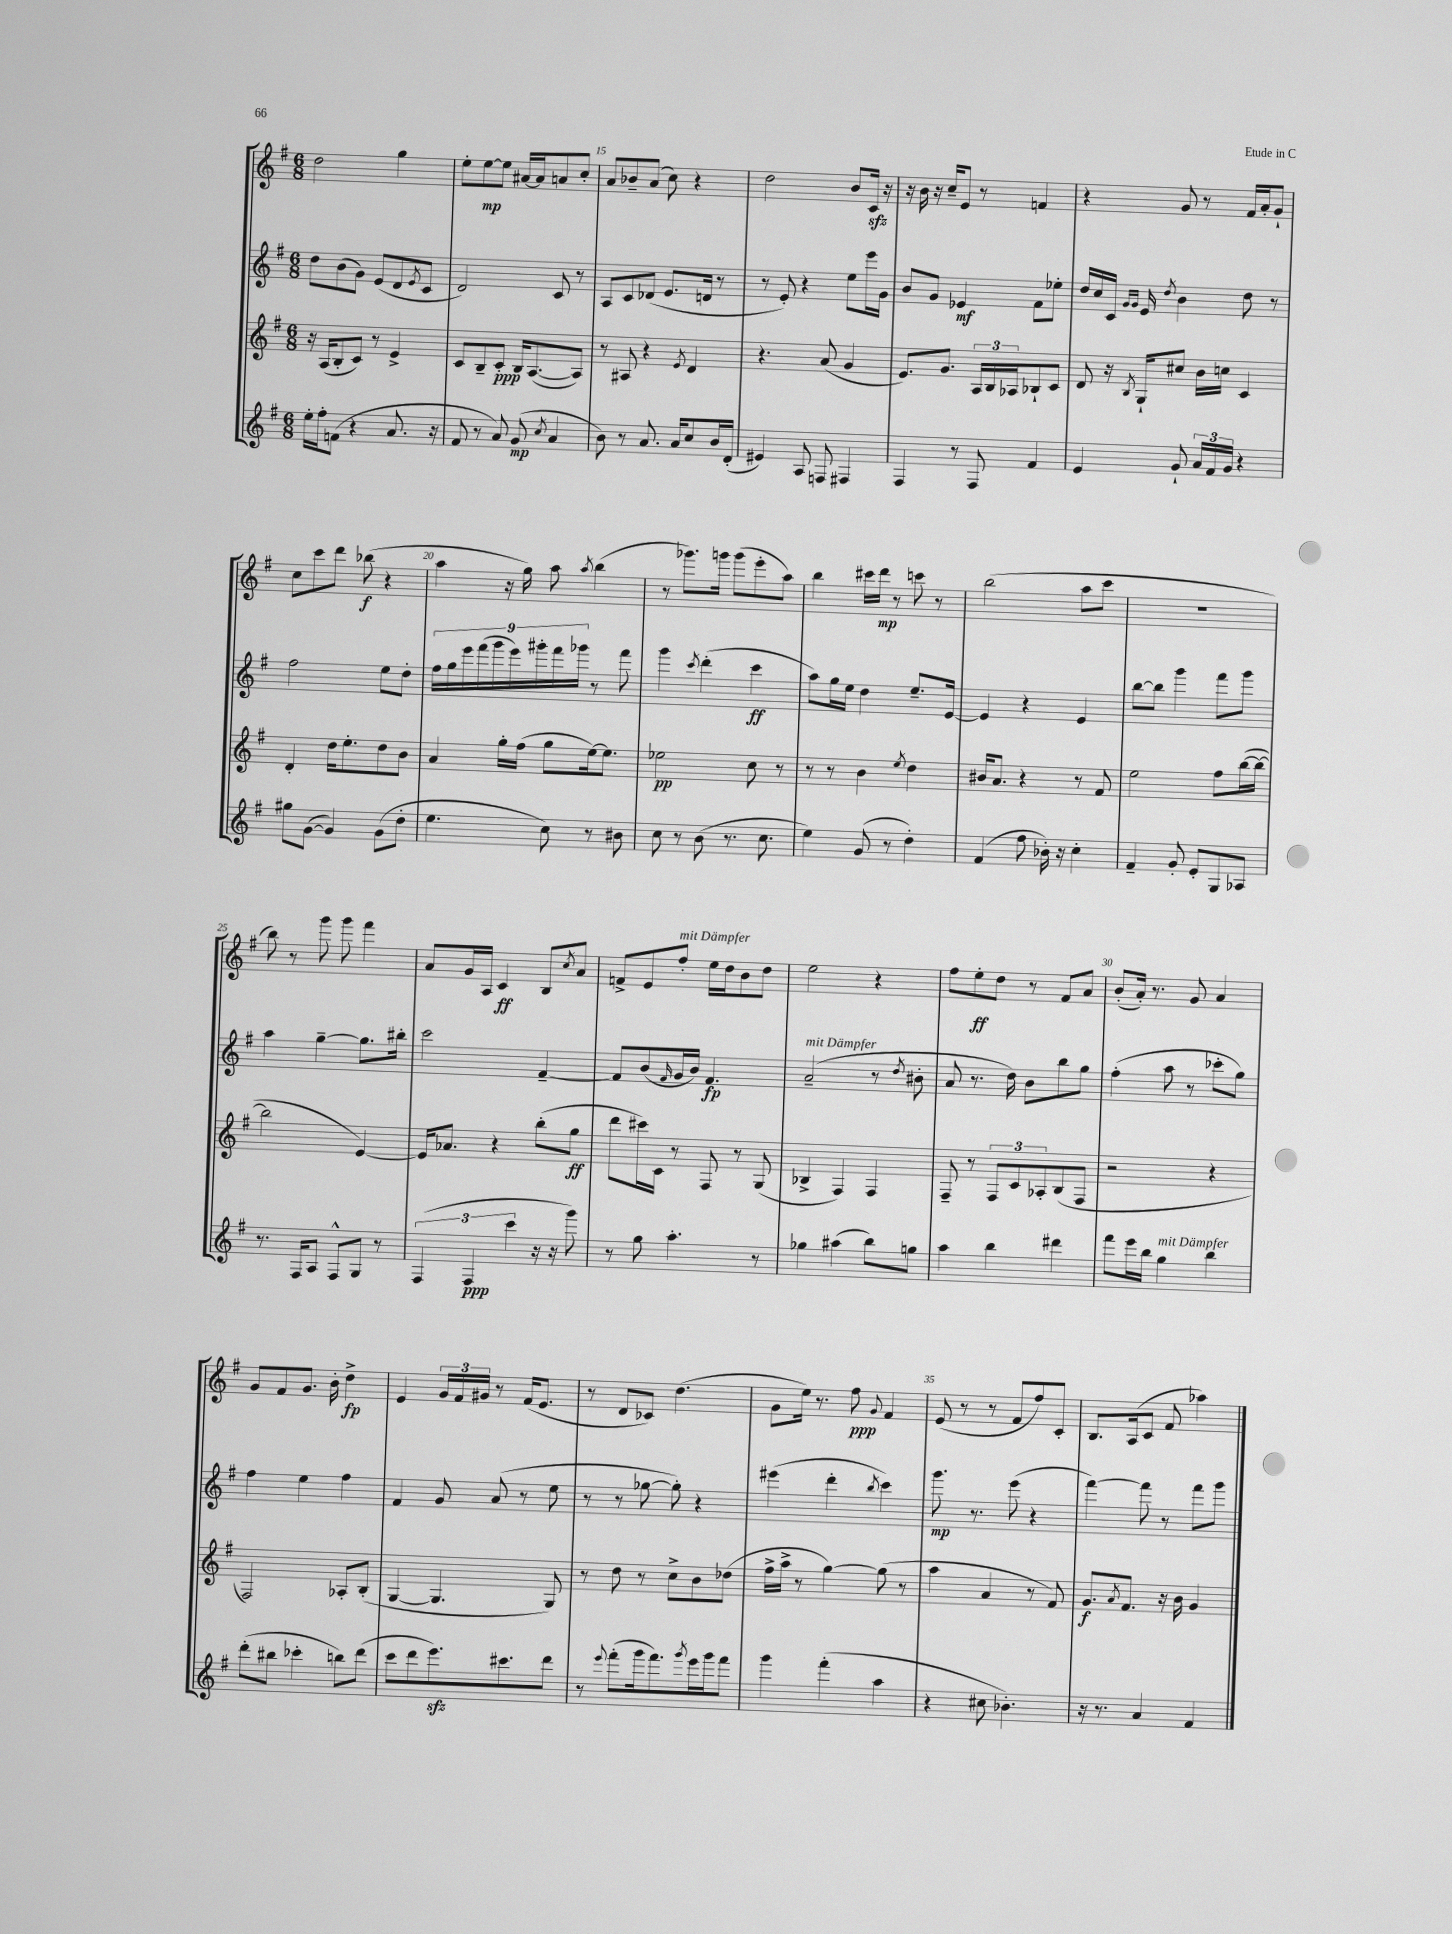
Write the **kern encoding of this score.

**kern	**kern	**kern	**kern
*staff4	*staff3	*staff2	*staff1
*clefG2	*clefG2	*clefG2	*clefG2
*k[f#]	*k[f#]	*k[f#]	*k[f#]
*M6/8	*M6/8	*M6/8	*M6/8
16ee'	16r	8dd	2dd
16ff#'	(16A	.	.
(8f	8B'	(8b	.
4r	8c)	8g)	.
.	8r	(8e	.
8.a	4e^	8d	4gg
.	.	8qe	.
.	.	8c	.
16r	.	.	.
=	=	=	=
8f#	8c	2d)	8ee'
8r	8B~	.	[8ee
8a)	8c'	.	8ee]
(8g	16B	.	[16a#
.	([8.A	.	16a#]
8qcc	.	.	.
4a	.	8c	8a
.	8A])	8r	8cc'
=	=	=	=
8b)	8r	8A	8a
8r	8A#	8c	8b-~
8.a	4r	(8d-	(8a
.	.	8.e	8cc)
16a	.	.	.
.	8qe	.	.
8cc	4d	.	4r
.	.	16d	.
16b	.	8r	.
(16d'	.	.	.
=	=	=	=
4e#)	4.r	8r	2dd
.	.	8e')	.
8A	.	4r	.
8F	(8a	.	.
4F#	4g	8ee	8b
.	.	16eee	16c
.	.	16g	16r
=	=	=	=
4F#	8.e)	8b	16r
.	.	.	16b
.	.	8g	16r
.	8.g	.	16cc~
8r	.	4e-	8e
8F#	24A	.	8r
.	24B	.	.
.	24A-	.	.
4f#	8B-`	8f#	4f
.	8c	8ee-'	.
=	=	=	=
4e	8d	16dd	4r
.	.	16cc	.
.	16r	16c	.
.	.	16qqg	.
.	8qB	16qqg	.
.	16G`	16e	.
.	.	8qdd	.
8g`	8cc#	4b	8g
24a	16b	.	8r
24f#	.	.	.
.	16cc	.	.
24g	.	.	.
4r	4c	8dd	16f#
.	.	.	16a'
.	.	8r	8g`
=	=	=	=
8gg#	4d'	2ff#	8cc
([8g	.	.	8ccc
4g])	16dd	.	8ddd
.	8.ee'	.	.
.	.	.	(8bb-
(8g	8dd	8ee	4r
8dd'	8b	8dd'	.
=	=	=	=
4.ee	4a	18ff#	4aa
.	.	18gg	.
.	.	18eee	.
.	.	(18fff#	.
.	.	18ggg	.
.	16gg'	.	16r
.	.	18eee)	.
.	(16ff#	.	16gg)
.	.	18ggg#'	.
8cc)	8gg	.	8aa
.	.	18fff#	.
.	.	18ggg-	.
.	.	.	8qaa
8r	[16ee)	8r	(4bb
.	8.ee]	.	.
8b#	.	8fff#	.
=	=	=	=
8cc	2ee-	4ggg	8r
8r	.	.	8.ggg-)
.	.	8qccc	.
(8b	.	(4ddd'	.
.	.	.	16ggg
8.r	.	.	(8ggg
.	8cc	4ccc	8eee'
8.cc	.	.	.
.	8r	.	8aa)
=	=	=	=
4ee)	8r	8aa)	4bb
.	8r	16gg	.
.	.	16ee	.
(8g	4b	4dd	16ccc#
.	.	.	16ddd
8r	.	.	8r
.	8qee	.	.
4dd')	4dd	8.ee~	8ccc
.	.	.	8r
.	.	[16e	.
=	=	=	=
(4f#	16b#	4e]	(2bb
.	8.a	.	.
8ff#	4r	4r	.
16b-')	.	.	.
16r	.	.	.
4cc'	8r	4e	8aa
.	8f#	.	8ccc
=	=	=	=
4f#~	2ee	[8bb	2.r
.	.	8bb]	.
8g'	.	4ggg	.
8e'	.	.	.
8G	8ff#	8fff#	.
8A-	([16bb	8ggg	.
.	16bb_	.	.
=	=	=	=
8.r	2bb]	4aa	8bb)
.	.	.	8r
16F#	.	.	.
8A	.	[4gg~	8ggg
8F#^^	.	.	8ggg
8G	[4e)	8.gg]	4fff#
8r	.	.	.
.	.	16bb#'	.
=	=	=	=
(6F#	16e]	2ccc	8a
.	8.a-	.	.
.	.	.	16g
6F#	.	.	.
.	.	.	16A
.	4r	.	4c
6ccc	.	.	.
16r	(8bb'	[4f#~	8B
16r	.	.	.
.	.	.	8qcc
8ggg)	8gg	.	8a
=	=	=	=
8r	8ddd	8f#]	8f^
8gg	16ccc#)	(8b	8e
.	16c	.	.
.	.	16qqf#	.
4.aa'	8r	16g	8ff#'
.	.	16b)	.
.	8F#	4.f#	16ee
.	.	.	16dd
.	8r	.	8b
8r	(8G	.	8dd
=	=	=	=
4gg-	4B-^	(2a~	2ee
(4aa#	4F#)	.	.
8bb)	4F#	8r	4r
.	.	8qdd	.
8gg	.	8b#'	.
=	=	=	=
4aa	8F#~	8a	8ff#
.	8r	8.r	8ee'
4bb	12F#	.	8dd
.	.	16dd)	.
.	12c	.	.
.	.	8b	8r
.	12A-'	.	.
4ddd#	(8B	8bb	8f#
.	8F#	8gg	8a
=	=	=	=
8fff#	2r	(4ff#'	(8b'
16eee	.	.	16a')
16bb	.	.	8.r
4gg	.	8aa	.
.	.	8r	8g
4bb	4r	8ccc-'	4a
.	.	8gg)	.
=	=	=	=
(8ddd'	2F#)	4ff#	8g
8bb#	.	.	8f#
4ccc-'	.	4ee	8.g
.	.	.	16b'
8bb)	8A-'	4ff#	4dd^
(8ddd	(8B'	.	.
=	=	=	=
8ccc	[4G	4f#	4e
8ddd	.	.	.
8.eee)	4.G]	8g	24g
.	.	.	24f#
.	.	.	24g#
.	.	(8a	8r
8.ccc#	.	.	.
.	.	8r	(16f#
.	.	.	8.e
8ddd	8G)	8ee	.
=	=	=	=
8r	8r	8r	8r
8qqeee	.	.	.
(8fff#'	8dd	8r	8d
16ggg	8r	[8gg-	8c-)
8.fff#)	.	.	.
.	8cc^	8gg-'])	(4.dd
8qggg	.	.	.
16eee	8b	4r	.
16ggg	.	.	.
8fff#	(8dd-	.	.
=	=	=	=
4ggg	16ff#^	(4eee#	8g
.	16aa^	.	.
.	8r	.	16ee)
.	.	.	8.r
(4fff#'	[4gg)	4ddd'	.
.	.	.	8ff#
.	.	8qbb	8qqg
4aa	(8gg]	4ccc)	4f#
.	8r	.	.
=	=	=	=
4r	4aa	8.ggg	(8e
.	.	.	8r
.	.	8.r	.
8cc#	4a	.	8r
4.b-')	.	(8eee	8f#
.	8r	4r	8ff#)
.	8f#)	.	8c'
=	=	=	=
16r	8.g	[4fff#)	8.B
8.r	.	.	.
.	8qa	.	.
.	8.f#	.	(16A
4a	.	8fff#]	8c
.	16r	8r	8f#
.	16b	.	.
4f#	4g	8fff#	4aa-)
.	.	8ggg	.
==	==	==	==
*-	*-	*-	*-
